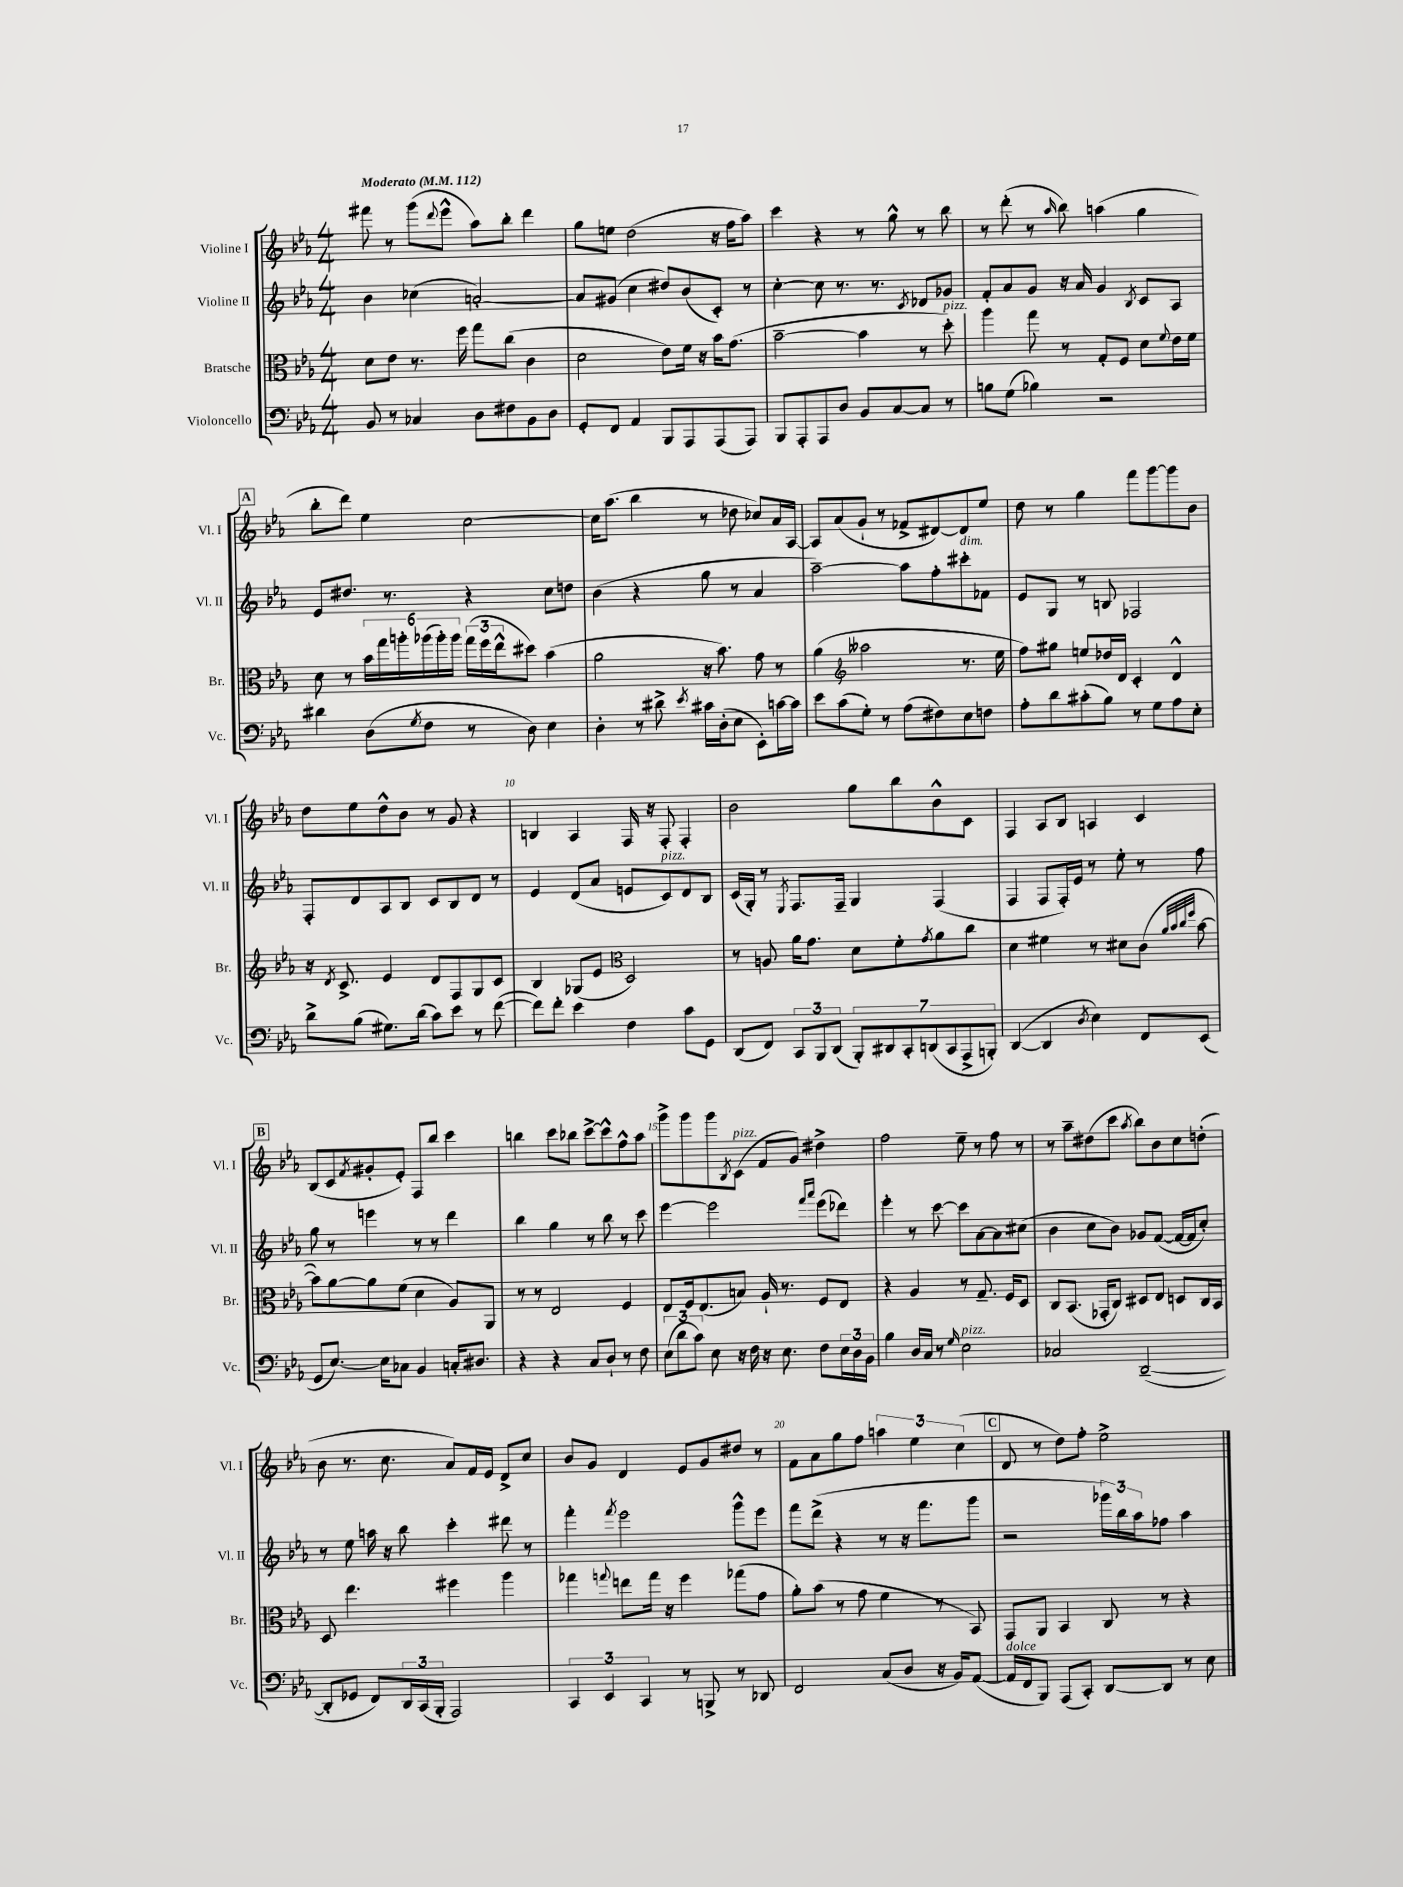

**kern	**kern	**kern	**kern
*part4	*part3	*part2	*part1
*staff4	*staff3	*staff2	*staff1
*I"Violoncello	*I"Bratsche	*I"Violine II	*I"Violine I
*I'Vc.	*I'Br.	*I'Vl. II	*I'Vl. I
*clefF4	*clefC3	*clefG2	*clefG2
*k[b-e-a-]	*k[b-e-a-]	*k[b-e-a-]	*k[b-e-a-]
*M4/4	*M4/4	*M4/4	*M4/4
*MM112	*MM112	*MM112	*MM112
=1	=1	=1	=1
!	!	!	!LO:TX:a:B:t=Moderato
8BB-/	8d\L	4b-\	8fff#X\
8r	8e-\J	.	8r
4C-X/	8.r	(4cc-X\	(8ggg\L
.	.	.	8qqddd/
.	.	.	8eee-^^\J
.	16ff\	.	.
8D\L	8gg\L	[2an'/)	8aa-\L)
8F#X\	(8cc\J	.	8bb-'\J
8BB-\	4c\	.	4ddd\
8D\J	.	.	.
=2	=2	=2	=2
8GG'/L	2d\	8a/L]	8gg\L
8FF/J	.	(8g#X/J	8een\J
4AA-/	.	4cc\	(2dd\
8BBB-/L	8e-\L)	8dd#X/L)	.
8AAA-/	16f\Jk	(8b-/	.
.	16r	.	.
(8AAA-/	16b-\KL	8c'/J)	16r
.	(8.g\J	.	16ff\KL
8AAA-/J)	.	8r	8aa-\J)
=3	=3	=3	=3
8BBB-/L	[2b-~\	[4cc'\	4ccc\
8AAA-'/	.	.	.
8AAA-/	.	8cc\]	4r
8D/J	.	8.r	.
8BB-/L	4b-\]	.	8r
.	.	8.r	.
[8C/	.	.	8gg^^\
.	.	8qc/	.
8C/J]	8r	8d-X/L	8r
!	!LO:TX:a:i:t=pizz.	!	!
8r	8dd'\)	8g-X/J	8bb-\
=4	=4	=4	=4
8Bn\L	4aa-\	8f'/L	8r
(8G\J	.	8a-/	(8ddd'\
4B-X\)	8gg\	8g/J	8r
.	.	.	16qqaa-/
.	8r	16r	8bb-\)
.	.	16a-/	.
2r	8G'/L	4g/	(4aan\
.	8F/J	.	.
.	.	8qB-/	.
.	8d\L	8c/L	4gg\
.	8qqf/	.	.
.	16e-\L	8A-/J	.
.	16f\JJ	.	.
!!LO:LB:g=z
!!LO:REH:place=s1:t=A
=5	=5	=5	=5
4d#X\	8d\	8e-/L	8bb-'\L
.	8r	8.dd#X/J	8ddd\J)
(8D\L	24b-\LL	.	4ee-\
.	24gg\	.	.
.	.	8.r	.
.	24aan'\	.	.
8qG/	.	.	.
8F\J	(24aa-X\	.	.
.	24aa-'\)	.	.
.	24aa-\JJ	.	.
8r	(24gg\LL	4r	[2cc\
.	24ff\	.	.
.	24ee-^^\J	.	.
8D\)	8dd#X\J)	.	.
4E-\	(4b-\	8cc\L	.
.	.	8ddn\J	.
=6	=6	=6	=6
4D'\	2a-\	(4b-\	16cc\KL]
.	.	.	(8.aa-\J
8r	.	4r	4bb-\
8d#X^\	.	.	.
8qe-/	.	.	.
16c#X\LL	16r	8gg\	8r
(16D'\J	8.b-\)	.	.
8E-\J	.	8r	8dd-X\
8EE-'\L)	8g\	4a-/	8cc-X/L)
[16cn\L	8r	.	16a-/L
16c\JJ]	.	.	[16A-/JJ
=7	=7	=7	=7
8e-\L	(4a-\	[2aa-~\)	8A-/L]
(8c\	.	.	(8a-/
*	*clefG2	*	*
8G'\J)	2aa--X\	.	8g`/J
8r	.	.	8r
(8A-\L	.	8aa-\L]	8f-X^/L
8F#X\)	.	8ff'\	[8d#X/)
!	!	!LO:TX:a:i:t=dim.	!
8E-\	8.r	8ccc#X'\	8d#/]
8Fn\J	.	8f-X\J	8ee-/J
.	16ee-\	.	.
=8	=8	=8	=8
8A-'\L	8ff\L)	8e-/L	8dd\
8d\	8gg#X\J	8G/J	8r
(8c#X'\	8een/L	8r	4gg\
8B-\J)	16dd-X/L	8Bn/	.
.	16d/JJ	.	.
8r	4c'/	2F-X/	8fff\L
8G\L	.	.	[8ggg\
8A-\	4d^^/	.	8ggg\]
8E-'\J	.	.	8b-\J
!!LO:LB:g=z
=9	=9	=9	=9
8d^\L	16r	8F'/L	8dd\L
.	8qd/	.	.
.	8.c^/	.	.
(8B-\J	.	8d/	8ee-\
8.G#X\L)	4e-/	8A-/	8dd^^\
.	.	8B-/J	8b-\J
(16d\Jk	.	.	.
8c\L)	8d/L	8c/L	8r
8e-\J	8F/	8B-/	8g/
8r	8G/	8d/J	4r
([8f\	8c/J	8r	.
=10	=10	=10	=10
8f\L])	4B-/	4e-/	4Bn/
8f'\J	.	.	.
4e-\	(8G-X/L	(8d/L	4A-/
.	8e-/J	8a-/J	.
*	*clefC3	*	*
4F\	2D/)	8en/L	16F/
.	.	.	16r
!	!	!LO:TX:a:i:t=pizz.	!
.	.	8c/)	8F'/
8c\L	.	8d/	4F'/
8GG\J	.	8B-/J	.
=11	=11	=11	=11
(8DD/L	8r	(16c/LL	2b-\
.	.	16G'/JJ)	.
8FF/J)	8An/	8r	.
.	.	8qE-/	.
12CC/L	16a-\KL	8.F/L	.
.	8.g\J	.	.
12BBB-/	.	.	.
(12DD/J	.	.	.
.	.	16F~/Jk	.
14BBB-'/L)	8d\L	4G/	8gg\L
14DD#X/	.	.	.
.	8f'\	.	8bb-\
14CC'/	.	.	.
(14DDn/	.	.	.
.	8qg/	.	.
.	8a-\	(4F/	8b-^^\
14CC/	.	.	.
14AAA-^/	.	.	.
.	8cc\J	.	8c\J
14BBBn'/J)	.	.	.
=12	=12	=12	=12
([4DD/	4d\	4F/	4F/
4DD/]	4f#X\	8F/L	8A-/L
.	.	16F'/L)	8B-/J
.	.	16e-/JJ	.
8qD/	.	.	.
4E-\)	8r	8r	4An/
.	8d#X\L	8ee-'\	.
8FF/L	(8c\J	8r	4c/
.	32qqa-/LLL	.	.
.	32qqb-/	.	.
.	32qqcc/	.	.
.	32qqff/JJJ	.	.
(8EE-/J	[8b-\	8ff\	.
!!LO:LB:g=z
!!LO:REH:place=s1:t=B
=13	=13	=13	=13
8GG/L	8b-\L])	8gg\	(8B-/L
[8.E-/J)	[8a-\	8r	8c/
.	.	.	8qf/
.	8a-\]	4eeen\	8g#X'/
16E-\KL]	.	.	.
8C-X\J	(8f\J	.	8e-'/J)
4BB-/	4d\	8r	8F/L
.	.	8r	8bb-/J
16Cn'/KL	8A-/L)	4ddd\	4ccc\
8.D#X/J	.	.	.
.	8AA-/J	.	.
=14	=14	=14	=14
4r	8r	4bb-\	4bbn\
.	8r	.	.
4r	2E-/	4gg\	8ccc\L
.	.	.	8bb-X\J
8C/L	.	8r	[8ccc^\L
8D`/J	.	8bb-\	8ccc^^\]
8r	4F/	8r	8ff^^\
8F\	.	8ccc\	8aa-\J
=15	=15	=15	=15
(12E-\L	8E-/L	[4eee-\	8ggg^\L
12d\	.	.	.
.	16F/k	.	8ggg\
12c\J)	.	.	.
.	(8.E-/	.	.
8E-\	.	2eee-\]	8ggg\
.	.	.	8qB-/
!	!	!	!LO:TX:a:i:t=pizz.
16r	8Bn/J)	.	(8c\J
16F\	.	.	.
16r	16A-`/	.	8f/L
8.E-\	8.r	.	.
.	.	.	8g/J)
.	.	16qqfff/LL	.
.	.	16qqaaa-/JJ	.
8F\L	8F/L	(8eee-\L	4dd#X^\
24E-\L	8E-/J	8ddd-X\J)	.
24D\	.	.	.
24BB-\JJ	.	.	.
=16	=16	=16	=16
4B-\	4r	4eee-'\	2ff\
16D/LL	4A-/	8r	.
16C/JJ	.	.	.
8r	.	[8ccc\	.
16qqG/	.	.	.
!LO:TX:a:i:t=pizz.	!	!	!
2E-\	8r	8ccc\L]	8ee-~\
.	8.G~/	[8a-\	8r
.	.	8a-\]	8ff\
.	16F/KL	.	.
.	8D/J	(8cc#X\J	8r
=17	=17	=17	=17
2C-X/	8C/L	4b-\	8r
.	(8.BB-/J	.	8aa-~\L
.	.	8cc\L	(8dd#X\
.	16GG-X'/KL	.	.
.	8C/J)	8b-\J)	8ccc\J
.	.	.	8qaa-/
([2DD~/	8D#X/L	8g-X/L	8bb-\L)
.	8E-/J	([8f/J	8b-\
.	8Dn/L	16f/LL_	8cc\
.	.	16f/J]	.
.	16C/L	8cc'/J)	(8ddn'\J
.	16BB-/JJ	.	.
!!LO:LB:g=z
=18	=18	=18	=18
8DD'/L]	8D/	8r	8b-\
8GG-X/J	4.ee-\	8ee-\	8.r
8FF/L)	.	16aan\	.
.	.	16r	8.cc\
24DD/L	.	8bb-\	.
(24CC/	.	.	.
24BBB-'/JJ	.	.	.
2AAA-/)	4ff#X\	4ccc'\	8a-/L)
.	.	.	16f/L
.	.	.	16e-/JJ
.	4aa-\	8ddd#X\	8d^/L
.	.	8r	8cc/J
=19	=19	=19	=19
6CC/	4gg-X\	4fff'\	8b-/L
.	.	.	8g/J
6EE-/	.	.	.
.	8qqggn/	8qfff/	.
.	8een\L	2eee-\	4d/
6CC/	.	.	.
.	16gg\Jk	.	.
.	16r	.	.
8r	4ff\	.	8e-/L
8BBBn^/	.	.	8g/
8r	(8gg-X\L	8ggg^^\L	8dd#X/J
8DD-X/	8g\J	8eee-\J	8r
=20	=20	=20	=20
2FF/	8a-'\L)	8fff\L	8f\L
.	(8b-\J	(8ddd^\J	8a-\
.	8r	4r	8gg\
.	8g\	.	8ff\J
(8C/L	4f\	8r	6aan\
8D/J	.	16r	.
.	.	.	6ee-\
.	.	8.fff\L	.
16r	8r	.	.
16BB-/KL)	.	.	.
.	.	.	(6cc\
([8AA-/J	8BB-/)	8ggg\J	.
!!LO:REH:place=s1:t=C
=21	=21	=21	=21
!LO:TX:a:i:t=dolce	!	!	!
16AA-/LL]	8GG/L	2r	8d/
16FF/J	.	.	.
8BBB-/J)	8AA-/J	.	8r
(8AAA-/L	4BB-/	.	8dd\L)
8CC'/J)	.	.	8ff'\J
[8DD/L	8C/	24ggg-X\LL)	2ee-^\
.	.	24bb-\	.
.	.	24aa-\J	.
8DD/J]	8r	8ff-X\J	.
8r	4r	4aa-\	.
8E-\	.	.	.
==	==	==	==
*-	*-	*-	*-
